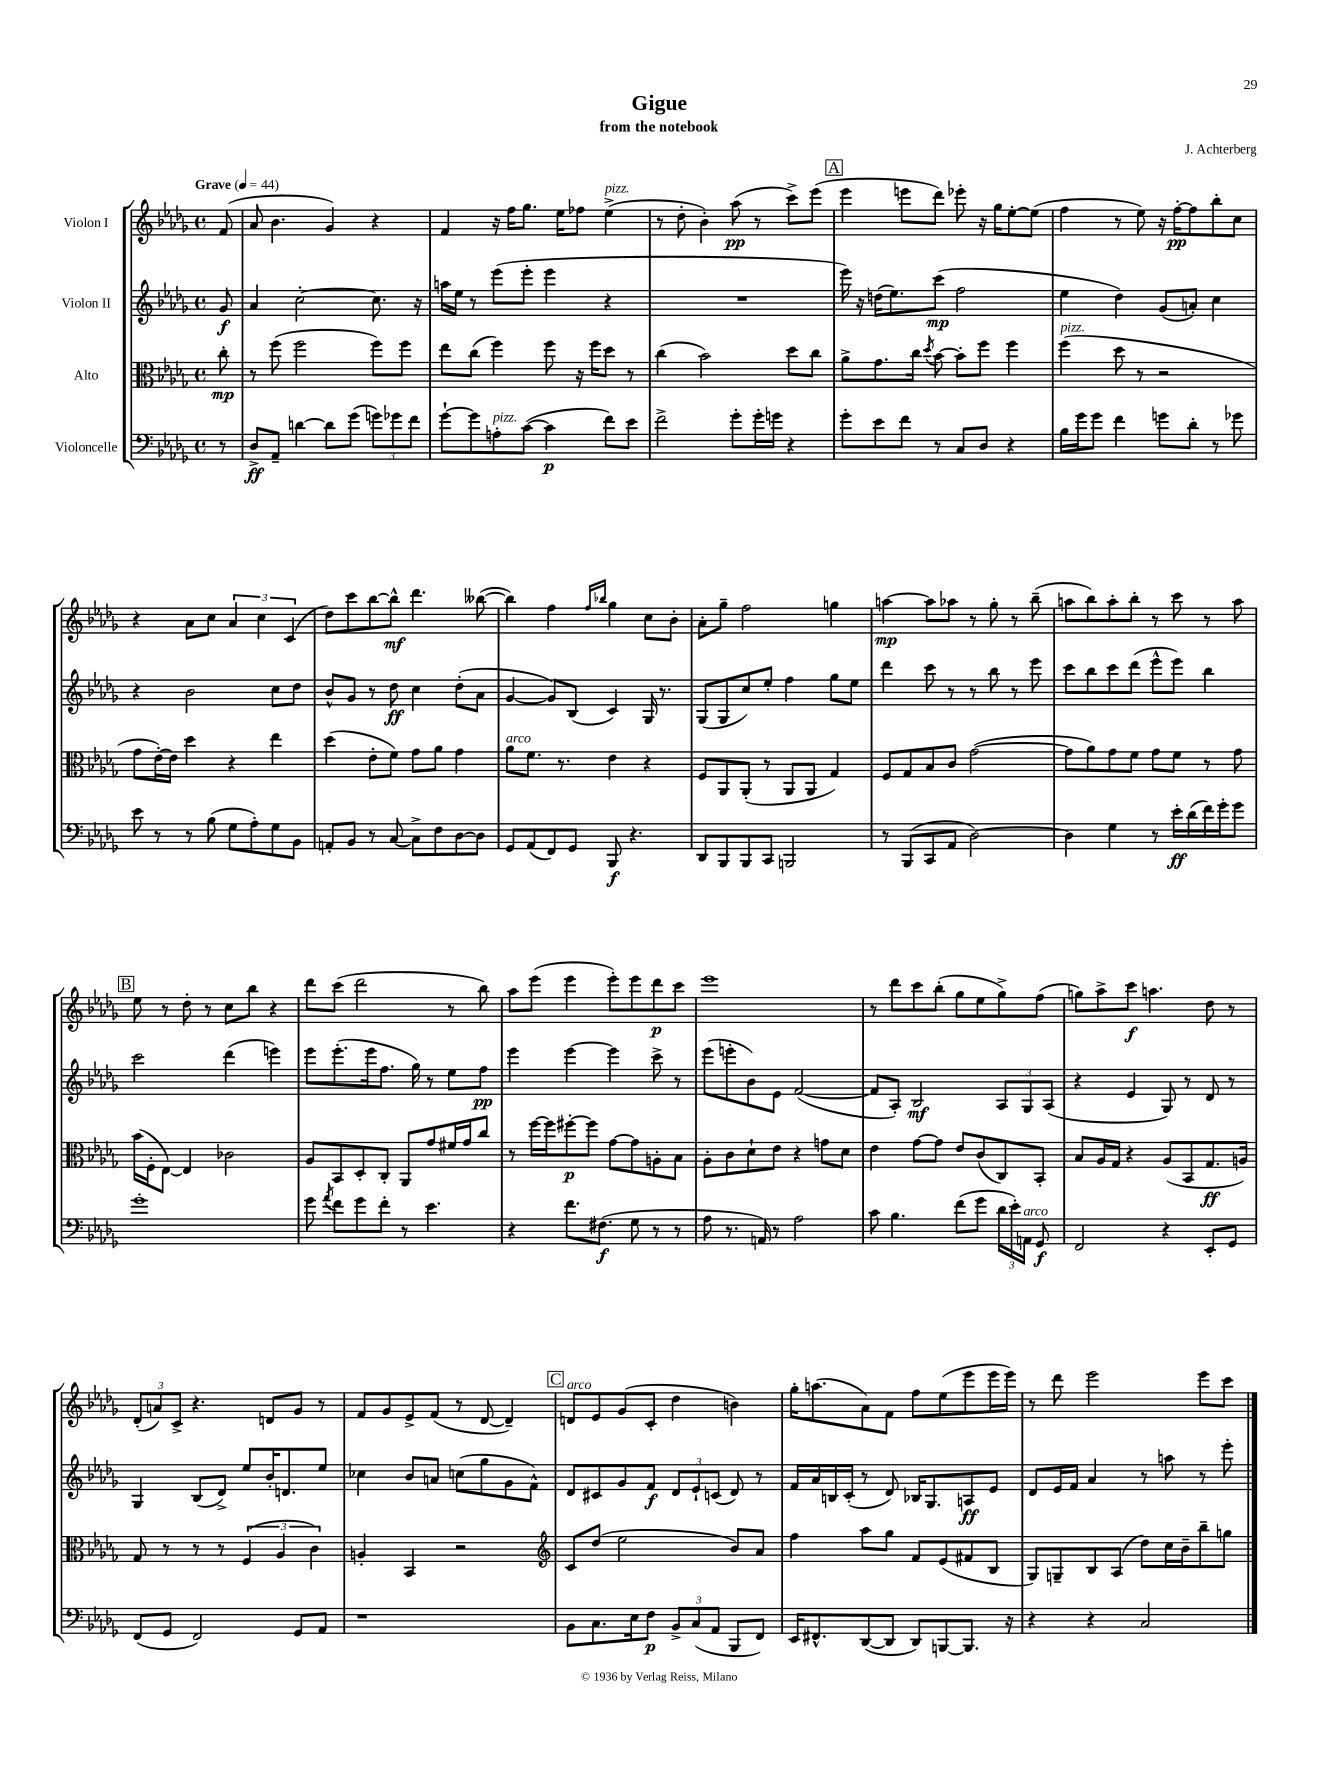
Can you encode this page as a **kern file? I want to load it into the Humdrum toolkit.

**kern	**dynam	**kern	**dynam	**kern	**dynam	**kern	**dynam
*part4	*part4	*part3	*part3	*part2	*part2	*part1	*part1
*staff4	*staff4	*staff3	*staff3	*staff2	*staff2	*staff1	*staff1
*I"Violoncelle	*	*I"Alto	*	*I"Violon II	*	*I"Violon I	*
*clefF4	*	*clefC3	*	*clefG2	*	*clefG2	*
*k[b-e-a-d-g-]	*	*k[b-e-a-d-g-]	*	*k[b-e-a-d-g-]	*	*k[b-e-a-d-g-]	*
*M4/4	*	*M4/4	*	*M4/4	*	*M4/4	*
*met(c)	*	*met(c)	*	*met(c)	*	*met(c)	*
*MM44	*	*MM44	*	*MM44	*	*MM44	*
=	=	=	=	=	=	=	=
!	!	!	!	!	!	!LO:TX:a:B:t=Grave	!
8r	.	8cc'\	mp	8g-/	f	(8f/	.
=1	=1	=1	=1	=1	=1	=1	=1
8D-^/L	ff	8r	.	4a-/	.	8a-/	.
8AA-~/J	.	(8ff\	.	.	.	4.b-\	.
[4dn\	.	2ff\	.	[2cc'\	.	.	.
8d\L]	.	.	.	.	.	4g-/)	.
(8g-\J	.	.	.	.	.	.	.
12gn\L)	.	8ff\L)	.	8.cc\]	.	4r	.
12g-X\	.	.	.	.	.	.	.
.	.	8ff\J	.	.	.	.	.
12f\J	.	.	.	.	.	.	.
.	.	.	.	16r	.	.	.
=2	=2	=2	=2	=2	=2	=2	=2
[8g-`\L	.	8ee-\L	.	16aan\LL	.	4f/	.
.	.	.	.	16ee-\JJ	.	.	.
8g-\]	.	(8cc\J	.	8r	.	.	.
!LO:TX:a:i:t=pizz.	!	!	!	!	!	!	!
8An'\	.	4ff\)	.	(8eee-\L	.	16r	.
.	.	.	.	.	.	16ff\KL	.
([8c\J	.	.	.	8eee-'\J	.	8.gg-\J	.
4c\]	p	8ff\	.	4eee-\	.	.	.
.	.	.	.	.	.	16ee-\KL	.
.	.	16r	.	.	.	8ff-X\J	.
.	.	16ff\KL	.	.	.	.	.
!	!	!	!	!	!	!LO:TX:a:i:t=pizz.	!
8f\L)	.	8dd-\J	.	4r	.	(4ee-^\	.
8e-\J	.	8r	.	.	.	.	.
=3	=3	=3	=3	=3	=3	=3	=3
2f^\	.	(4cc\	.	1r	.	8r	.
.	.	.	.	.	.	8dd-'\	.
.	.	2b-\)	.	.	.	4b-'\)	.
8g-'\L	.	.	.	.	.	(8aa-\	pp
16g-'\L	.	.	.	.	.	8r	.
16gn\JJ	.	.	.	.	.	.	.
4r	.	8dd-\L	.	.	.	8ccc^\L)	.
.	.	8cc\J	.	.	.	(8eee-\J	.
!!LO:REH:place=s1:t=A
=4	=4	=4	=4	=4	=4	=4	=4
8g-'\L	.	8a-^\L	.	16eee-\)	.	4eee-\	.
.	.	.	.	16r	.	.	.
8e-\	.	8.g-\	.	(16ddn\KL	.	.	.
.	.	.	.	8.ee-\)	.	.	.
8f\J	.	.	.	.	.	8eeen\L	.
.	.	16cc\Jk	.	.	.	.	.
.	.	8qdd-/	.	.	.	.	.
8r	.	[8b-\	.	(8ccc\J	mp	8ddd-\J)	.
8C/L	.	8b-'\L]	.	2ff\	.	8eee-X'\	.
8D-/J	.	8ff\J	.	.	.	16r	.
.	.	.	.	.	.	16gg-\KL	.
4r	.	4ff\	.	.	.	[8ee-'\	.
.	.	.	.	.	.	(8ee-\J]	.
=5	=5	=5	=5	=5	=5	=5	=5
!	!	!LO:TX:a:i:t=pizz.	!	!	!	!	!
16B-\LL	.	(4ff\	.	4ee-\	.	4ff\	.
16g-\J	.	.	.	.	.	.	.
8g-\J	.	.	.	.	.	.	.
4f\	.	8dd-\	.	4dd-\)	.	8r	.
.	.	8r	.	.	.	8ee-\)	.
8gn\L	.	2r	.	(8g-/L	.	16r	.
.	.	.	.	.	.	[16ff'\KL	pp
8d-'\J	.	.	.	8an'/J)	.	8ff\]	.
8r	.	.	.	4cc\	.	8bb-'\	.
8g-X\	.	.	.	.	.	8cc\J	.
!!LO:LB:g=z
=6	=6	=6	=6	=6	=6	=6	=6
8e-\	.	8g-\L	.	4r	.	4r	.
8r	.	[16e-'\L)	.	.	.	.	.
.	.	16e-\JJ]	.	.	.	.	.
8r	.	4dd-\	.	2b-\	.	8a-\L	.
(8B-\	.	.	.	.	.	8cc\J	.
8G-\L	.	4r	.	.	.	6a-/	.
8A-'\)	.	.	.	.	.	.	.
.	.	.	.	.	.	6cc\	.
8G-\	.	4ee-\	.	8cc\L	.	.	.
.	.	.	.	.	.	(6c/	.
8BB-\J	.	.	.	8dd-\J	.	.	.
=7	=7	=7	=7	=7	=7	=7	=7
8AAn'/L	.	(4dd-\	.	8b-^^/L	.	8dd-\L)	.
8BB-/J	.	.	.	8g-/J	.	8ccc\	.
8r	.	8e-'\L	.	8r	.	[8bb-\	.
[8C/	.	8f\J)	.	8dd-\	ff	8bb-^^\J]	mf
8C^\L]	.	8g-\L	.	4cc\	.	4.ddd-\	.
8F\	.	8a-\J	.	.	.	.	.
[8D-\	.	4g-\	.	(8dd-'\L	.	.	.
8D-\J]	.	.	.	8a-\J	.	([8bb--X\	.
=8	=8	=8	=8	=8	=8	=8	=8
!	!	!LO:TX:a:i:t=arco	!	!	!	!	!
8GG-/L	.	8a-\L	.	[4g-/	.	4bb--\])	.
(8AA-/	.	8.f\J	.	.	.	.	.
8FF/)	.	.	.	8g-/L])	.	4ff\	.
.	.	8.r	.	.	.	.	.
8GG-/J	.	.	.	(8B-/J	.	.	.
.	.	.	.	.	.	16qqff/LL	.
.	.	.	.	.	.	16qqbb-X/JJ	.
8BBB-/	f	4e-\	.	4c/)	.	4gg-\	.
4.r	.	.	.	.	.	.	.
.	.	4r	.	16G-/	.	8cc\L	.
.	.	.	.	8.r	.	.	.
.	.	.	.	.	.	8b-'\J	.
=9	=9	=9	=9	=9	=9	=9	=9
8DD-/L	.	8F/L	.	(8G-/L	.	8a-'\L	.
8BBB-/	.	8AA-/	.	8G-/	.	8gg-~\J	.
8BBB-/	.	(8AA-'/J	.	8cc/)	.	2ff\	.
8CC/J	.	8r	.	8ee-'/J	.	.	.
2BBBn/	.	8AA-/L	.	4ff\	.	.	.
.	.	8AA-/J	.	.	.	.	.
.	.	4G-/)	.	8gg-\L	.	4ggn\	.
.	.	.	.	8ee-\J	.	.	.
=10	=10	=10	=10	=10	=10	=10	=10
8r	.	8F/L	.	4ddd-\	.	[4aan\	mp
(8BBB-/L	.	8G-/	.	.	.	.	.
8CC/	.	8B-/	.	8ccc\	.	8aa\L]	.
8AA-/J	.	8c/J	.	8r	.	8aa-X\J	.
[2D-\)	.	([2g-\	.	8r	.	8r	.
.	.	.	.	8bb-\	.	8gg-'\	.
.	.	.	.	8r	.	8r	.
.	.	.	.	8eee-\	.	(8bb-~\	.
=11	=11	=11	=11	=11	=11	=11	=11
4D-\]	.	8g-\L]	.	8ccc\L	.	8aan\L	.
.	.	8a-\)	.	8bb-\	.	8bb-\)	.
4G-\	.	8g-\	.	8ccc\	.	8aa'\	.
.	.	8f\J	.	(8ddd-\J	.	8bb-'\J	.
8r	.	8g-\L	.	8eee-^^\L	.	8r	.
16e-'\LL	ff	8f\J	.	8eee-\J)	.	8ccc\	.
(16d-\	.	.	.	.	.	.	.
16f\)	.	8r	.	4bb-\	.	8r	.
16g-'\J	.	.	.	.	.	.	.
8g-\J	.	8g-\	.	.	.	8aa\	.
!!LO:LB:g=z
!!LO:REH:place=s1:t=B
=12	=12	=12	=12	=12	=12	=12	=12
1g-'	.	(16b-\LL	.	2ccc\	.	8ee-\	.
.	.	16F'\J	.	.	.	.	.
.	.	[8E-\J)	.	.	.	8r	.
.	.	4E-/]	.	.	.	8dd-'\	.
.	.	.	.	.	.	8r	.
.	.	2c-X\	.	(4ddd-\	.	8cc\L	.
.	.	.	.	.	.	8bb-\J	.
.	.	.	.	4eeen\)	.	4r	.
=13	=13	=13	=13	=13	=13	=13	=13
8g-\	.	8A-/L	.	8eee-\L	.	8ddd-\L	.
8qa-/	.	.	.	.	.	.	.
8f\L	.	8BB-/	.	(8.eee-'\	.	(8ccc\J	.
8g-\	.	8D-'/	.	.	.	2ddd-\	.
.	.	.	.	16eee-\k	.	.	.
8f'\J	.	8C'/J	.	8.ff\J	.	.	.
8r	.	8AA-/L	.	.	.	.	.
.	.	.	.	16gg-\)	.	.	.
4.e-\	.	8g-/	.	8r	.	.	.
.	.	16f#X/L	.	8ee-\L	.	8r	.
.	.	16g-/J	.	.	.	.	.
.	.	8cc/J	.	8ff\J	pp	8bb-\)	.
=14	=14	=14	=14	=14	=14	=14	=14
4r	.	8r	.	4eee-\	.	8aa-\L	.
.	.	[16ff\LL	.	.	.	(8eee-\J	.
.	.	16ff\J]	.	.	.	.	.
8.f\L	.	[8ff#X'\	p	[4eee-\	.	4eee-\	.
.	.	8ff#\J]	.	.	.	.	.
(8.F#X\J	f	.	.	.	.	.	.
.	.	[8g-\L	.	4eee-\]	.	8eee-'\L)	.
8G-\	.	8g-\]	.	.	.	8eee-\	.
8r	.	8An'\	.	8ccc^\	.	8ddd-\	p
8r	.	8B-\J	.	8r	.	8ccc\J	.
=15	=15	=15	=15	=15	=15	=15	=15
8A-\	.	8A-'\L	.	(8eee-\L	.	1eee-	.
8.r	.	8c\	.	8eeen'\	.	.	.
.	.	8d-`\	.	8b-\)	.	.	.
16AAn/)	.	.	.	.	.	.	.
8r	.	8e-\J	.	8e-\J	.	.	.
2A-\	.	4r	.	([2f/	.	.	.
.	.	8gn\L	.	.	.	.	.
.	.	8d-\J	.	.	.	.	.
=16	=16	=16	=16	=16	=16	=16	=16
8c\	.	4e-\	.	8f/L]	.	8r	.
4.B-\	.	.	.	8A-'/J)	.	8ddd-\L	.
.	.	[8g-\L	.	2B-/	mf	8ccc\	.
.	.	8g-\J]	.	.	.	(8bb-'\J	.
(8f\L	.	8e-/L	.	.	.	8gg-\L	.
8g-\J	.	(8c/	.	.	.	8ee-\	.
24d-\LL	.	8C/)	.	12A-/L	.	8gg-^\)	.
24e-'\)	.	.	.	.	.	.	.
!LO:TX:a:i:t=arco	!	!	!	!	!	!	!
24AAn\JJ	.	.	.	12G-/	.	.	.
8GG-/	f	8BB-'/J	.	.	.	(8ff\J	.
.	.	.	.	(12A-/J	.	.	.
=17	=17	=17	=17	=17	=17	=17	=17
2FF/	.	8B-/L	.	4r	.	8ggn\L)	.
.	.	16A-/L	.	.	.	8aa-^\	.
.	.	16G-/JJ	.	.	.	.	.
.	.	4r	.	4e-/	.	8ccc\J	f
.	.	.	.	.	.	4.aan\	.
4r	.	(8A-/L	.	8G-/)	.	.	.
.	.	8BB-/	.	8r	.	.	.
8EE-'/L	.	8.G-/	ff	8d-/	.	8dd-\	.
8GG-/J	.	.	.	8r	.	8r	.
.	.	16An/Jk)	.	.	.	.	.
!!LO:LB:g=z
=18	=18	=18	=18	=18	=18	=18	=18
(8FF/L	.	8G-/	.	4G-/	.	(12d-'/L	.
.	.	.	.	.	.	12an/)	.
8GG-/J	.	8r	.	.	.	.	.
.	.	.	.	.	.	12c^/J	.
2FF/)	.	8r	.	(8B-/L	.	4.r	.
.	.	8r	.	8d-^/J)	.	.	.
.	.	(6F/	.	8ee-/L	.	.	.
.	.	.	.	16b-'/K	.	8dn/L	.
.	.	6A-/	.	.	.	.	.
.	.	.	.	8.dn/	.	.	.
8GG-/L	.	.	.	.	.	8g-/J	.
.	.	6c\)	.	.	.	.	.
8AA-/J	.	.	.	8ee-/J	.	8r	.
=19	=19	=19	=19	=19	=19	=19	=19
1r	.	4An'/	.	4cc-X\	.	8f/L	.
.	.	.	.	.	.	8g-/	.
.	.	4BB-/	.	8b-/L	.	8e-^/	.
.	.	.	.	8an/J	.	(8f/J	.
.	.	2r	.	(8ccn\L	.	8r	.
.	.	.	.	8gg-\	.	[8d-/	.
.	.	.	.	8g-\	.	4d-~/])	.
.	.	.	.	8f^^\J)	.	.	.
!!LO:REH:place=s1:t=C
=20	=20	=20	=20	=20	=20	=20	=20
*	*	*clefG2	*	*	*	*	*
!	!	!	!	!	!	!LO:TX:a:i:t=arco	!
8BB-\L	.	8c/L	.	8d-/L	.	8dn/L	.
8.C\	.	(8dd-/J	.	8c#X/	.	8e-/	.
.	.	2ee-\	.	8g-/	.	(8g-/	.
16E-\k	.	.	.	.	.	.	.
8F\J	p	.	.	8f/J	f	8c'/J	.
12BB-^/L	.	.	.	12d-/L	.	4dd-\	.
(12C/	.	.	.	12e-`/	.	.	.
12AA-/J	.	.	.	(12cn/J	.	.	.
8BBB-/L	.	8b-/L)	.	8d-/)	.	4bn\)	.
8FF/J)	.	8a-/J	.	8r	.	.	.
=21	=21	=21	=21	=21	=21	=21	=21
16EE-/KL	.	4ff\	.	16f/LL	.	16gg-'\KL	.
8.FF#X^^/	.	.	.	16a-/	.	(8.aan\	.
.	.	.	.	16Bn/	.	.	.
.	.	.	.	(16c'/JJ	.	.	.
([8DD-/	.	8aa-\L	.	8r	.	8a-\)	.
8DD-/J]	.	8gg-\J	.	8d-/)	.	8f\J	.
8DD-/L)	.	8f/L	.	16B-X/KL	.	8ff\L	.
.	.	.	.	8.G-/	.	.	.
[8BBBn/	.	(8e-/	.	.	.	(8ee-\	.
8.BBB/J]	.	8f#X/	.	8An/	ff	8eee-\	.
.	.	8B-/J	.	8e-/J	.	16eee-\L	.
16r	.	.	.	.	.	16eee-\JJ)	.
=22	=22	=22	=22	=22	=22	=22	=22
4r	.	8G-/L)	.	8d-/L	.	8r	.
.	.	8Gn~/	.	16e-/L	.	8ddd-\	.
.	.	.	.	16f/JJ	.	.	.
4r	.	8B-/	.	4a-/	.	2eee-\	.
.	.	(8A-/J	.	.	.	.	.
2C/	.	8dd-\L)	.	8r	.	.	.
.	.	16cc\L	.	8aan\	.	.	.
.	.	16b-~\J	.	.	.	.	.
.	.	8bb-~\	.	8r	.	8eee-\L	.
.	.	8ggn\J	.	8eee-'\	.	8ccc\J	.
==	==	==	==	==	==	==	==
*-	*-	*-	*-	*-	*-	*-	*-
